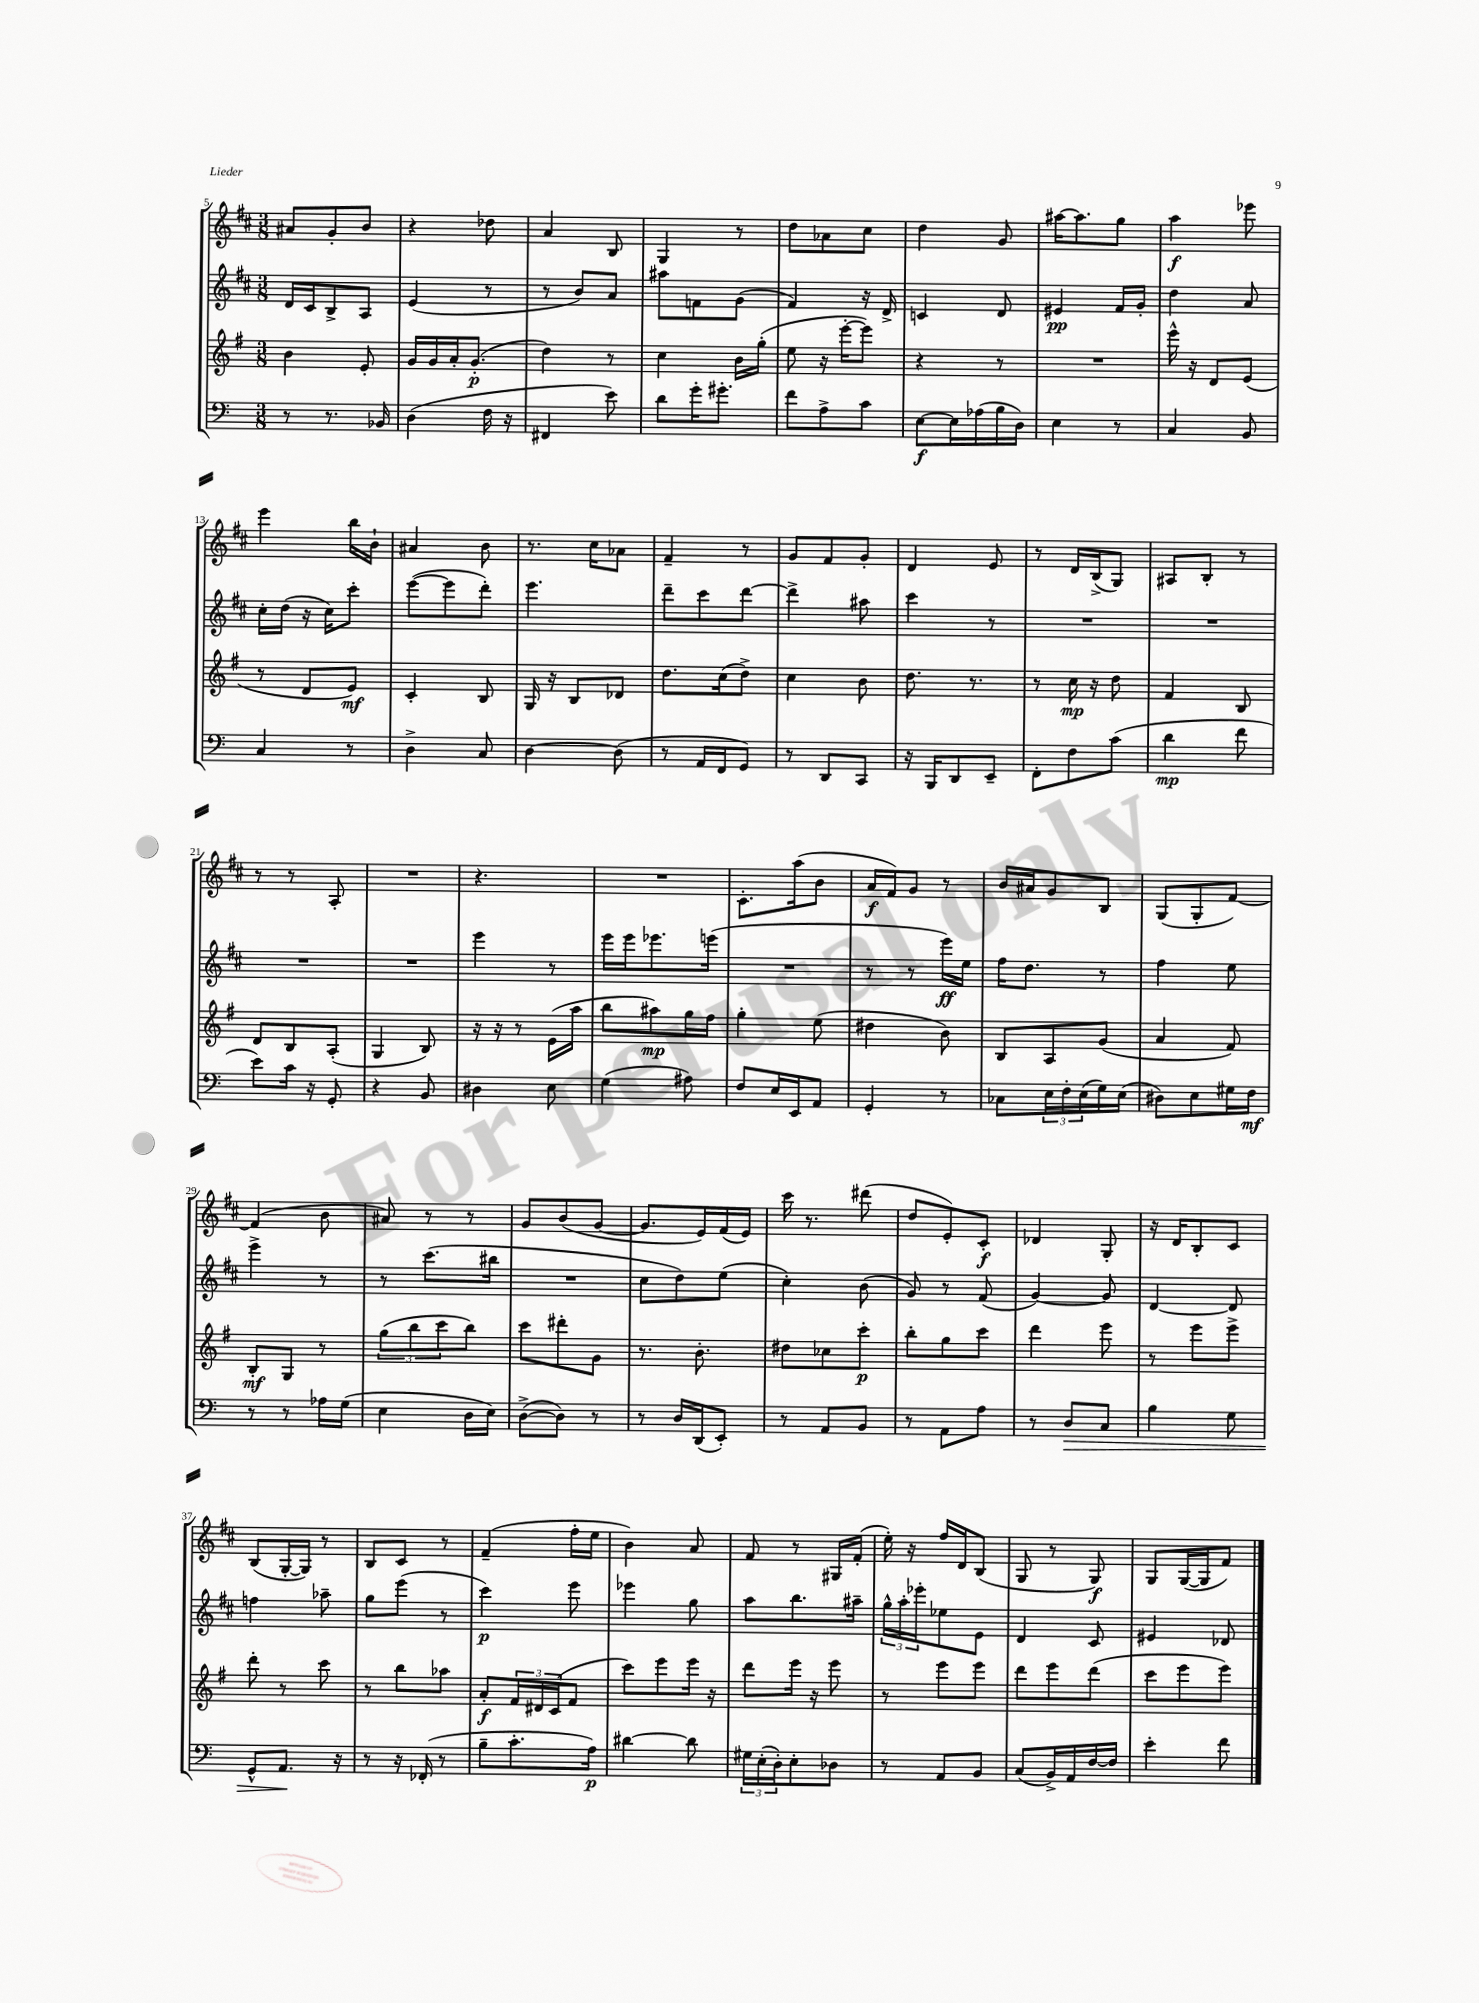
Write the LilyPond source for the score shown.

<<
\new StaffGroup <<
\new Staff = "s0" {
    \clef treble \key d \major \numericTimeSignature \time 3/8
    ais'8 g'8-. b'8 |
    r4 des''8 |
    a'4 b8 |
    g4 r8 |
    d''8 aes'8 cis''8 |
    d''4 g'8 |
    ais''16~ ais''8. g''8 |
    a''4\f ees'''8 |
    e'''4 b''16 b'16-! |
    ais'4 b'8 |
    r8. cis''16 aes'8 |
    fis'4-- r8 |
    g'8 fis'8 g'8-. |
    d'4 e'8 |
    r8 d'16 b16->( g8) |
    ais8 b8-. r8 |
    r8 r8 a8-. |
    R4. |
    r4. |
    R4. |
    cis'8.-. a''16( b'8 |
    a'16\f fis'16) g'8 r8 |
    b'16 ais'16 g'8 b8 |
    g8( g8-. fis'8~) |
    fis'4( b'8 |
    ais'8) r8 r8 |
    g'8 b'8( g'8~ |
    g'8. e'16) fis'16( e'16) |
    cis'''16 r8. dis'''8( |
    d''8 e'8-.) cis'8-.\f |
    des'4 g8-. |
    r16 d'16 b8-. cis'8 |
    b8( g16~-. g16) r8 |
    b8 cis'8 r8 |
    fis'4--( fis''16-. e''16 |
    b'4) a'8 |
    fis'8 r8 gis16 fis'16-.( |
    e''16-.) r16 fis''16 d'16 b8( |
    g8 r8 g8\f) |
    g8 g16~( g16 fis'8) \bar "|." |
}
\new Staff = "s1" {
    \clef treble \key d \major \numericTimeSignature \time 3/8
    d'16 cis'16 b8-> a8 |
    e'4( r8 |
    r8 b'8) a'8 |
    ais''8 f'8 g'8( |
    fis'4) r16 d'16-> |
    c'4 d'8 |
    eis'4\pp fis'16 g'16-. |
    d''4 a'8 |
    cis''16-. d''16( r16 cis''16) cis'''8-. |
    e'''8~( e'''8 d'''8-.) |
    e'''4. |
    d'''8-- cis'''8 d'''8~ |
    d'''4-> ais''8 |
    cis'''4 r8 |
    R4. |
    R4. |
    R4. |
    R4. |
    e'''4 r8 |
    e'''16 e'''16 ees'''8. e'''16( |
    R4. |
    r8 r8 e'''16\ff) e''16 |
    fis''16 d''8. r8 |
    fis''4 e''8 |
    e'''4-> r8 |
    r8 cis'''8.( bis''16 |
    R4. |
    cis''8 d''8) e''8( |
    cis''4-.) b'8( |
    g'8) r8 fis'8( |
    g'4~) g'8 |
    d'4~ d'8 |
    f''4 aes''8-- |
    g''8 e'''8( r8 |
    cis'''4\p) e'''8 |
    ees'''4 g''8 |
    a''8 b''8. ais''16-- |
    \tuplet 3/2 { g''16-^ a''16-. ees'''16-. } ees''8 e'8 |
    d'4 cis'8 |
    eis'4 des'8 \bar "|." |
}
\new Staff = "s2" {
    \clef treble \key g \major \numericTimeSignature \time 3/8
    b'4 e'8-. |
    g'16 g'16 a'16-. g'8.-.\p( |
    d''4) r8 |
    c''4 b'16 g''16-.( |
    e''8 r16 e'''16~-. e'''8) |
    r4 r8 |
    R4. |
    e'''16-^ r16 d'8 e'8( |
    r8 d'8 e'8\mf) |
    c'4-. b8 |
    g16 r16 b8 des'8 |
    d''8. c''16( d''8->) |
    c''4 b'8 |
    d''8. r8. |
    r8 c''16\mp r16 d''8 |
    fis'4 b8 |
    d'8 b8 a8-.( |
    g4 b8) |
    r16 r16 r8 e'16( a''16 |
    b''8 ais''8\mp) g''16 fis''16 |
    g''4-. e''8( |
    dis''4 b'8) |
    b8 a8 g'8( |
    a'4 fis'8) |
    b8-.\mf g8 r8 |
    \tuplet 3/2 { g''8( b''8 c'''8 } b''8) |
    c'''8 dis'''8-. g'8 |
    r8. b'8.-. |
    dis''8 ces''8 c'''8-.\p |
    b''8-. g''8 c'''8 |
    d'''4 e'''8 |
    r8 e'''8 e'''8-> |
    d'''8-. r8 c'''8 |
    r8 b''8 aes''8 |
    a'8-.\f \tuplet 3/2 { fis'16 dis'16 c'16( } fis'8 |
    c'''8) e'''8 e'''16 r16 |
    d'''8 e'''16 r16 e'''8 |
    r8 e'''8 e'''8 |
    d'''8 e'''8 d'''8( |
    c'''8 e'''8 e'''8) \bar "|." |
}
\new Staff = "s3" {
    \clef bass \key c \major \numericTimeSignature \time 3/8
    r8 r8. bes,16 |
    d4( f16 r16 |
    fis,4 e'8) |
    d'8 g'16-. gis'8.-. |
    f'8 a8-> c'8 |
    e8~\f e16 aes16( b16 d16) |
    e4 r8 |
    c4 b,8 |
    c4 r8 |
    d4-> c8 |
    d4~ d8( |
    r8 a,16 f,16 g,8) |
    r8 d,8 c,8 |
    r16 b,,16 d,8 e,8-- |
    f,8-. f8 c'8( |
    d'4\mp f'8 |
    e'8) c'16 r16 g,8-. |
    r4 b,8 |
    dis4 e8 |
    g4( ais8) |
    f8 e16 e,16 a,8 |
    g,4-. r8 |
    ces8 \tuplet 3/2 { e16 f16-. e16( } g16) e16( |
    dis8) e8 gis16 f16\mf |
    r8 r8 aes16 g16( |
    e4 d16 e16) |
    d8~->( d8) r8 |
    r8 d16 d,16( e,8-.) |
    r8 a,8 b,8 |
    r8 a,8 a8 |
    r8 d8\> c8 |
    b4 g8 |
    g,8-^ a,8.\! r16 |
    r8 r16 fes,16-.( r8 |
    b8-- c'8.-. a16\p) |
    dis'4~ dis'8 |
    \tuplet 3/2 { gis16 e16-.( d16-.) } e8-. des8 |
    r8 a,8 b,8 |
    c8( b,16->) a,16 f16~ f16 |
    e'4-. f'8 \bar "|." |
}
>>
>>
\layout { \context { \Score currentBarNumber = #5 } }
